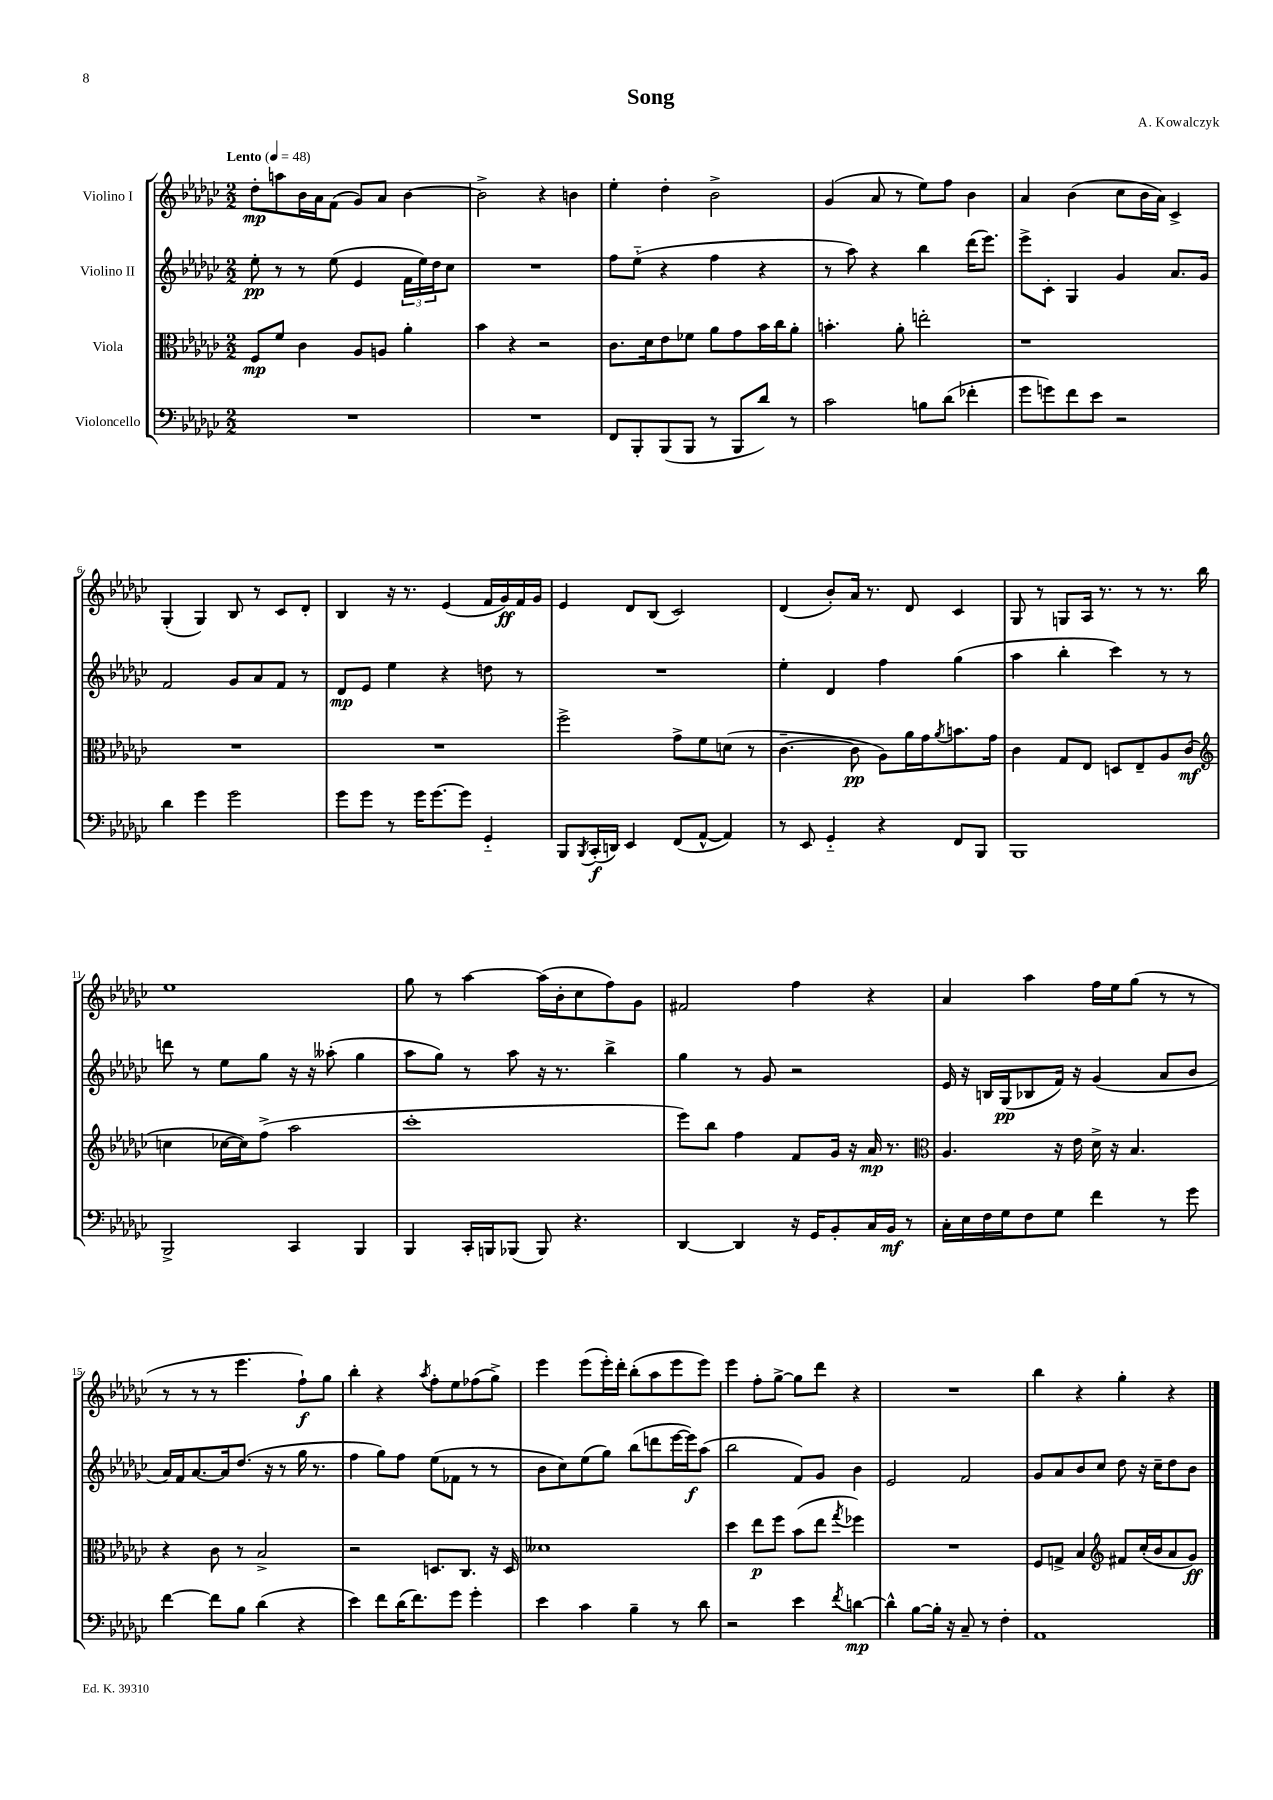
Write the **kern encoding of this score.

**kern	**kern	**kern	**kern
*staff4	*staff3	*staff2	*staff1
*clefF4	*clefC3	*clefG2	*clefG2
*k[b-e-a-d-g-c-]	*k[b-e-a-d-g-c-]	*k[b-e-a-d-g-c-]	*k[b-e-a-d-g-c-]
*M2/2	*M2/2	*M2/2	*M2/2
*MM48	*MM48	*MM48	*MM48
1r	8F	8ee-'	8dd-'
.	8f	8r	8aa
.	4c-	8r	16b-
.	.	.	16a-
.	.	(8ee-	(8f
.	8A-	4e-	8g-)
.	8A	.	8a-
.	4a-'	24f	[4b-
.	.	24ee-)	.
.	.	24dd-	.
.	.	8cc-	.
=	=	=	=
1r	4b-	1r	2b-^]
.	4r	.	.
.	2r	.	4r
.	.	.	4b
=	=	=	=
8FF	8.c-	8ff	4ee-'
8BBB-'	.	(8ee-'~	.
.	16d-	.	.
(8BBB-	8e-	4r	4dd-'
8BBB-	8f-	.	.
8r	8a-	4ff	2b-^
8BBB-	8g-	.	.
8d-)	16b-	4r	.
.	16cc-	.	.
8r	8a-'	.	.
=	=	=	=
2c-	4.b'	8r	(4g-
.	.	8aa-)	.
.	.	4r	8a-
.	8a-'	.	8r
8B	2ee'	4bb-	8ee-)
(8d-	.	.	8ff
4f-'	.	(16ddd-	4b-
.	.	8.eee-)	.
=	=	=	=
8g-	1r	8eee-^	4a-
8g)	.	8c-'	.
8f	.	4G-	(4b-
8e-	.	.	.
2r	.	4g-	8cc-
.	.	.	16b-
.	.	.	16a-)
.	.	8.a-	4c-^
.	.	16g-	.
=	=	=	=
4d-	1r	2f	(4G-'
4g-	.	.	4G-)
2g-	.	8g-	8B-
.	.	8a-	8r
.	.	8f	8c-
.	.	8r	8d-'
=	=	=	=
8g-	1r	8d-	4B-
8g-	.	8e-	.
8r	.	4ee-	16r
.	.	.	8.r
16g-	.	.	.
[8.g-	.	.	.
.	.	4r	(4e-
8g-]	.	.	.
4GG-'~	.	8dd	16f
.	.	.	16g-)
.	.	8r	16f
.	.	.	16g-
=	=	=	=
8BBB-	2ff^	1r	4e-
8qBBB-	.	.	.
(16CC-'	.	.	.
16DD)	.	.	.
4EE-	.	.	8d-
.	.	.	(8B-
(8FF	8g-^	.	2c-)
[8AA-^^	8f	.	.
4AA-])	(8d	.	.
.	8r	.	.
=	=	=	=
8r	[4.c-~	4ee-'	(4d-
8EE-	.	.	.
4GG-'~	.	4d-	8b-')
.	8c-]	.	16a-
.	.	.	8.r
4r	8A-)	4ff	.
.	16a-	.	8d-
.	16g-	.	.
.	8qa-	.	.
8FF	8.b	(4gg-	4c-
8BBB-	.	.	.
.	16g-	.	.
=	=	=	=
1BBB-	4c-	4aa-	8G-
.	.	.	8r
.	8G-	4bb-'	8G
.	8E-	.	16A-
.	.	.	8.r
.	8D	4ccc-)	.
.	8E-~	.	8r
.	8A-	8r	8.r
.	(8c-	8r	.
.	.	.	16bb-
=	=	=	=
*	*clefG2	*	*
2BBB-^	4cc	8ddd	1ee-
.	.	8r	.
.	[16cc-	8ee-	.
.	16cc-])	.	.
.	(8ff^	8gg-	.
4CC-	2aa-	16r	.
.	.	16r	.
.	.	(8aa--'	.
4BBB-	.	4gg-	.
=	=	=	=
4BBB-	1ccc-'	8aa-	8gg-
.	.	8gg-)	8r
16CC-'	.	8r	[4aa-
16BBB	.	.	.
(8BBB-	.	8aa-	.
8BBB-)	.	16r	(16aa-]
.	.	8.r	16b-'
4.r	.	.	8cc-
.	.	4bb-^	8ff)
.	.	.	8g-
=	=	=	=
[4DD-	8eee-)	4gg-	2f#
.	8bb-	.	.
4DD-]	4ff	8r	.
.	.	8g-	.
16r	8f	2r	4ff
16GG-	.	.	.
8BB-'	16g-	.	.
.	16r	.	.
16C-	16a-	.	4r
16BB-	8.r	.	.
8r	.	.	.
=	=	=	=
*	*clefC3	*	*
16C-'	4.A-	16e-	4a-
16E-	.	16r	.
16F	.	16B	.
16G-	.	(16G-	.
8F	.	8B-	4aa-
8G-	16r	16f)	.
.	16e-	16r	.
4f	16d-^	(4g-	16ff
.	16r	.	16ee-
.	4.B-	.	(8gg-
8r	.	8a-	8r
8g-	.	8b-	8r
=	=	=	=
[4f	4r	16a-)	8r
.	.	16f	.
.	.	[8.a-	8r
8f]	8c-	.	8r
.	.	16a-]	.
8B-	8r	(8.dd-	4.eee-
(4d-	2B-^	.	.
.	.	16r	.
.	.	8r	.
4r	.	16gg-	8ff`)
.	.	8.r	.
.	.	.	8gg-
=	=	=	=
4e-)	2r	4ff	4bb-'
8f	.	8gg-)	4r
(16d-	.	8ff	.
8.f)	.	.	.
.	.	.	8qaa-
.	8.D	(8ee-	8ff'
8g-	.	8f-	8ee-
.	8.C-	.	.
4g-'	.	8r	(8ff-
.	16r	8r	8gg-^)
.	16D	.	.
=	=	=	=
4e-	1d--	8b-	4eee-
.	.	8cc-)	.
4c-	.	(8ee-	(8eee-
.	.	8gg-)	16eee-')
.	.	.	16ddd-'
4B-~	.	(8bb-	(8bb-'
.	.	8ddd	8aa-
8r	.	[16eee-	8eee-
.	.	16eee-])	.
8d-	.	(8aa-	8eee-)
=	=	=	=
2r	4dd-	2bb-	4eee-
.	8ee-	.	8ff'
.	8ff	.	[8gg-^
4e-	(8b-	8f)	8gg-]
.	8ee-	8g-	8ddd-
8qf	8qgg-	.	.
[4d	4ff-)	4b-	4r
=	=	=	=
4d^^]	1r	2e-	1r
[8B-	.	.	.
16B-']	.	.	.
16r	.	.	.
8C-~	.	2f	.
8r	.	.	.
4F'	.	.	.
=	=	=	=
1AA-	8F	8g-	4bb-
.	8G^	8a-	.
.	4B-	8b-	4r
.	.	8cc-	.
*	*clefG2	*	*
.	8f#	8dd-	4gg-'
.	(16cc-'	16r	.
.	16b-	16cc-~	.
.	8a-	8dd-	4r
.	8g-)	8b-	.
==	==	==	==
*-	*-	*-	*-
